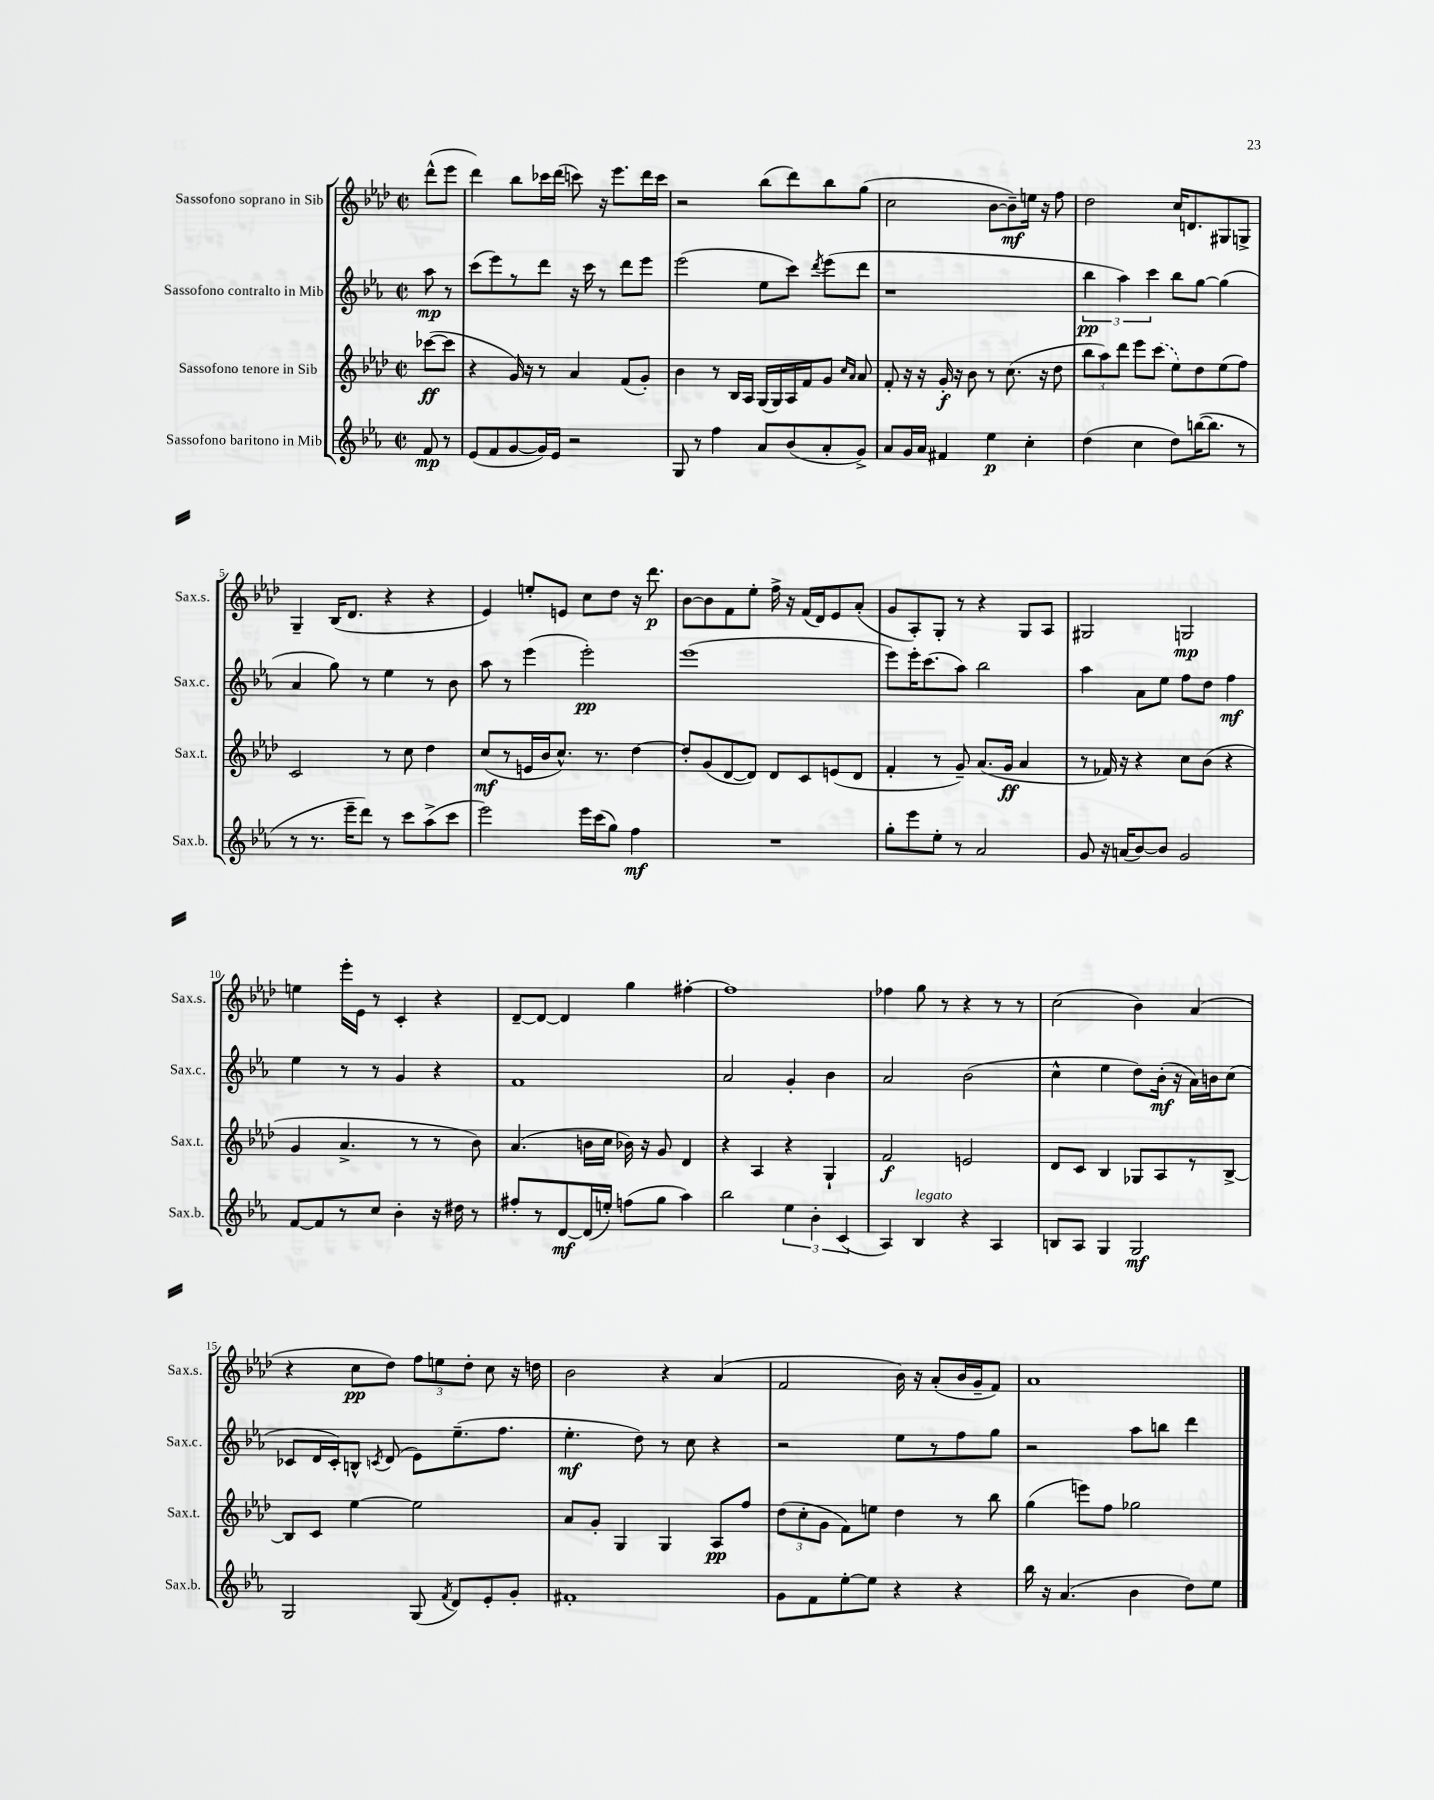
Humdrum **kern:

**kern	**kern	**kern	**kern
*staff4	*staff3	*staff2	*staff1
*clefG2	*clefG2	*clefG2	*clefG2
*k[b-e-a-]	*k[b-e-a-d-]	*k[b-e-a-]	*k[b-e-a-d-]
*M2/2	*M2/2	*M2/2	*M2/2
*met(c|)	*met(c|)	*met(c|)	*met(c|)
8f	([8ccc-	8aa-	(8ddd-^^
8r	8ccc-]	8r	8eee-
=	=	=	=
(8e-	4r	(8ccc	4ddd-)
8f	.	8eee-)	.
[8g	16g)	8r	8bb-
.	16r	.	.
16g])	8r	8ddd	16ccc-
16e-	.	.	(16ddd-
2r	4a-	16r	8ccc)
.	.	16ccc	.
.	.	8r	16r
.	.	.	8.eee-
.	(8f	8ddd	.
.	8g')	8eee-	16ddd-
.	.	.	16ccc
=	=	=	=
8G	4b-	(2eee-	2r
8r	.	.	.
4ff	8r	.	.
.	16B-	.	.
.	16A-	.	.
8a-	(16G	8ee-	(8bb-
.	16G)	.	.
(8b-	16A-	8ccc)	8ddd-)
.	16f	.	.
.	.	8qddd	.
8a-'	8g	(8eee-	8bb-
.	16qqcc	.	.
.	16qqa-	.	.
8g^)	8a-	8ddd	(8gg
=	=	=	=
8a-	8f'	1r	2cc
16g	16r	.	.
16a-	16r	.	.
4f#	16g'	.	.
.	16r	.	.
.	8b-	.	.
4ee-	8r	.	[8b-
.	(8.cc	.	8b-~])
4cc'	.	.	16ee
.	16r	.	16r
.	8dd-	.	8ff
=	=	=	=
(4dd	12bb-	6bb-	2dd-
.	12aa-)	.	.
.	12ddd-	6aa-)	.
4cc	8eee-	.	.
.	.	6ccc	.
.	(8ccc	.	.
8dd)	8ee-)	8bb-	16cc
.	.	.	8.d
([16bb	8dd-	[8gg	.
8.bb]	.	.	.
.	(8ee-	(4gg]	8G#
8r	8ff)	.	8G^
=	=	=	=
8r	2c	4a-	4G~
8.r	.	.	.
.	.	8gg)	(16B-
16eee-~	.	.	8.d-
8ddd)	.	8r	.
8r	8r	4ee-	4r
8ccc	8cc	.	.
(8aa-^	4dd-	8r	4r
8ccc	.	8b-	.
=	=	=	=
2eee-)	(8cc	8aa-	4e-)
.	8r	8r	.
.	16e	(4eee-	8ee'
.	16b-	.	.
.	8.cc^^)	.	8e
16eee-	.	2eee-')	8cc
(16ccc	8.r	.	.
8gg)	.	.	8dd-
4ff	[4dd-	.	16r
.	.	.	8.ddd-
=	=	=	=
1r	8dd-']	(1eee-	[8b-
.	(8g	.	8b-]
.	[8d-	.	8f
.	8d-])	.	8ee-'
.	8d-	.	16ff^
.	.	.	16r
.	8c	.	(16f
.	.	.	16d-)
.	(8e	.	8e-
.	8d-	.	(8a-'
=	=	=	=
8gg'	4f'	8eee-)	8g
8eee-	.	16eee-'	8A-')
.	.	(8.ccc	.
8ee-'	8r	.	8G'
8r	8g~)	8aa-)	8r
2a-	(8.a-	2bb-	4r
.	16g	.	.
.	4a-	.	8G
.	.	.	8A-
=	=	=	=
8g	8r	4aa-	2G#
16r	16f-)	.	.
(16a	16r	.	.
[8b-)	4r	8a-	.
8b-]	.	8ee-	.
2g	8cc	8ff	2G
.	(8b-	8dd	.
.	4r	4ff	.
=	=	=	=
[8f	4g	4ee-	4ee
8f]	.	.	.
8r	4.a-^	8r	16eee-'
.	.	.	16e-
8cc	.	8r	8r
4b-'	.	4g	4c'
.	8r	.	.
16r	8r	4r	4r
16dd#	.	.	.
8r	8b-)	.	.
=	=	=	=
8ff#'	(4.a-	1f	[8d-~
8r	.	.	8d-_
[8d	.	.	4d-]
(16d]	16b	.	.
16ee')	16cc	.	.
(8ff	16b-)	.	4gg
.	16r	.	.
8gg	8g	.	.
4aa-)	4d-	.	[4ff#'
=	=	=	=
2bb-	4r	2a-	1ff#]
.	4A-	.	.
6ee-	4r	4g'	.
6b-'	.	.	.
.	4G`	4b-	.
(6c	.	.	.
=	=	=	=
4A-)	2f	2a-	4ff-
4B-	.	.	8gg
.	.	.	8r
4r	2e	(2b-	4r
4A-	.	.	8r
.	.	.	8r
=	=	=	=
8B	8d-	4cc^^	(2cc
8A-	8c	.	.
4G	4B-	4ee-	.
2G	8G-	8dd)	4b-)
.	8A-	(16b-'	.
.	.	16r	.
.	8r	16a-)	(4a-
.	.	16b	.
.	[8B-^	(8cc	.
=	=	=	=
2G	8B-]	8c-	4r
.	8c	16d	.
.	.	16c-')	.
.	[4ee-	8B^^	8cc
.	.	8qc	.
.	.	(8d	8dd-)
(8G	2ee-]	8e-)	12ff
.	.	.	12ee
8qf	.	.	.
8d)	.	(8.ee-~	.
.	.	.	12dd-'
8e-'	.	.	8cc
.	.	8.ff	.
8g'	.	.	16r
.	.	.	16dd
=	=	=	=
1f#'	8a-	4.ee-'	2b-
.	8g'	.	.
.	4G	.	.
.	.	8dd)	.
.	4G	8r	4r
.	.	8cc	.
.	8A-	4r	(4a-
.	8ff	.	.
=	=	=	=
8g	(12dd-	2r	2f
.	12cc'	.	.
8f	.	.	.
.	12g	.	.
[8ee-'	8f)	.	.
8ee-]	8ee	.	.
4r	4dd-	8ee-	16b-)
.	.	.	16r
.	.	8r	(8a-'
4r	8r	8ff	16b-
.	.	.	16g~
.	8bb-	8gg	8f)
=	=	=	=
16bb-	(4gg	2r	1a-
16r	.	.	.
(4.a-	.	.	.
.	8eee)	.	.
.	8ff	.	.
4b-	2gg-	8aa-	.
.	.	8bb	.
8dd)	.	4ddd	.
8ee-	.	.	.
==	==	==	==
*-	*-	*-	*-
